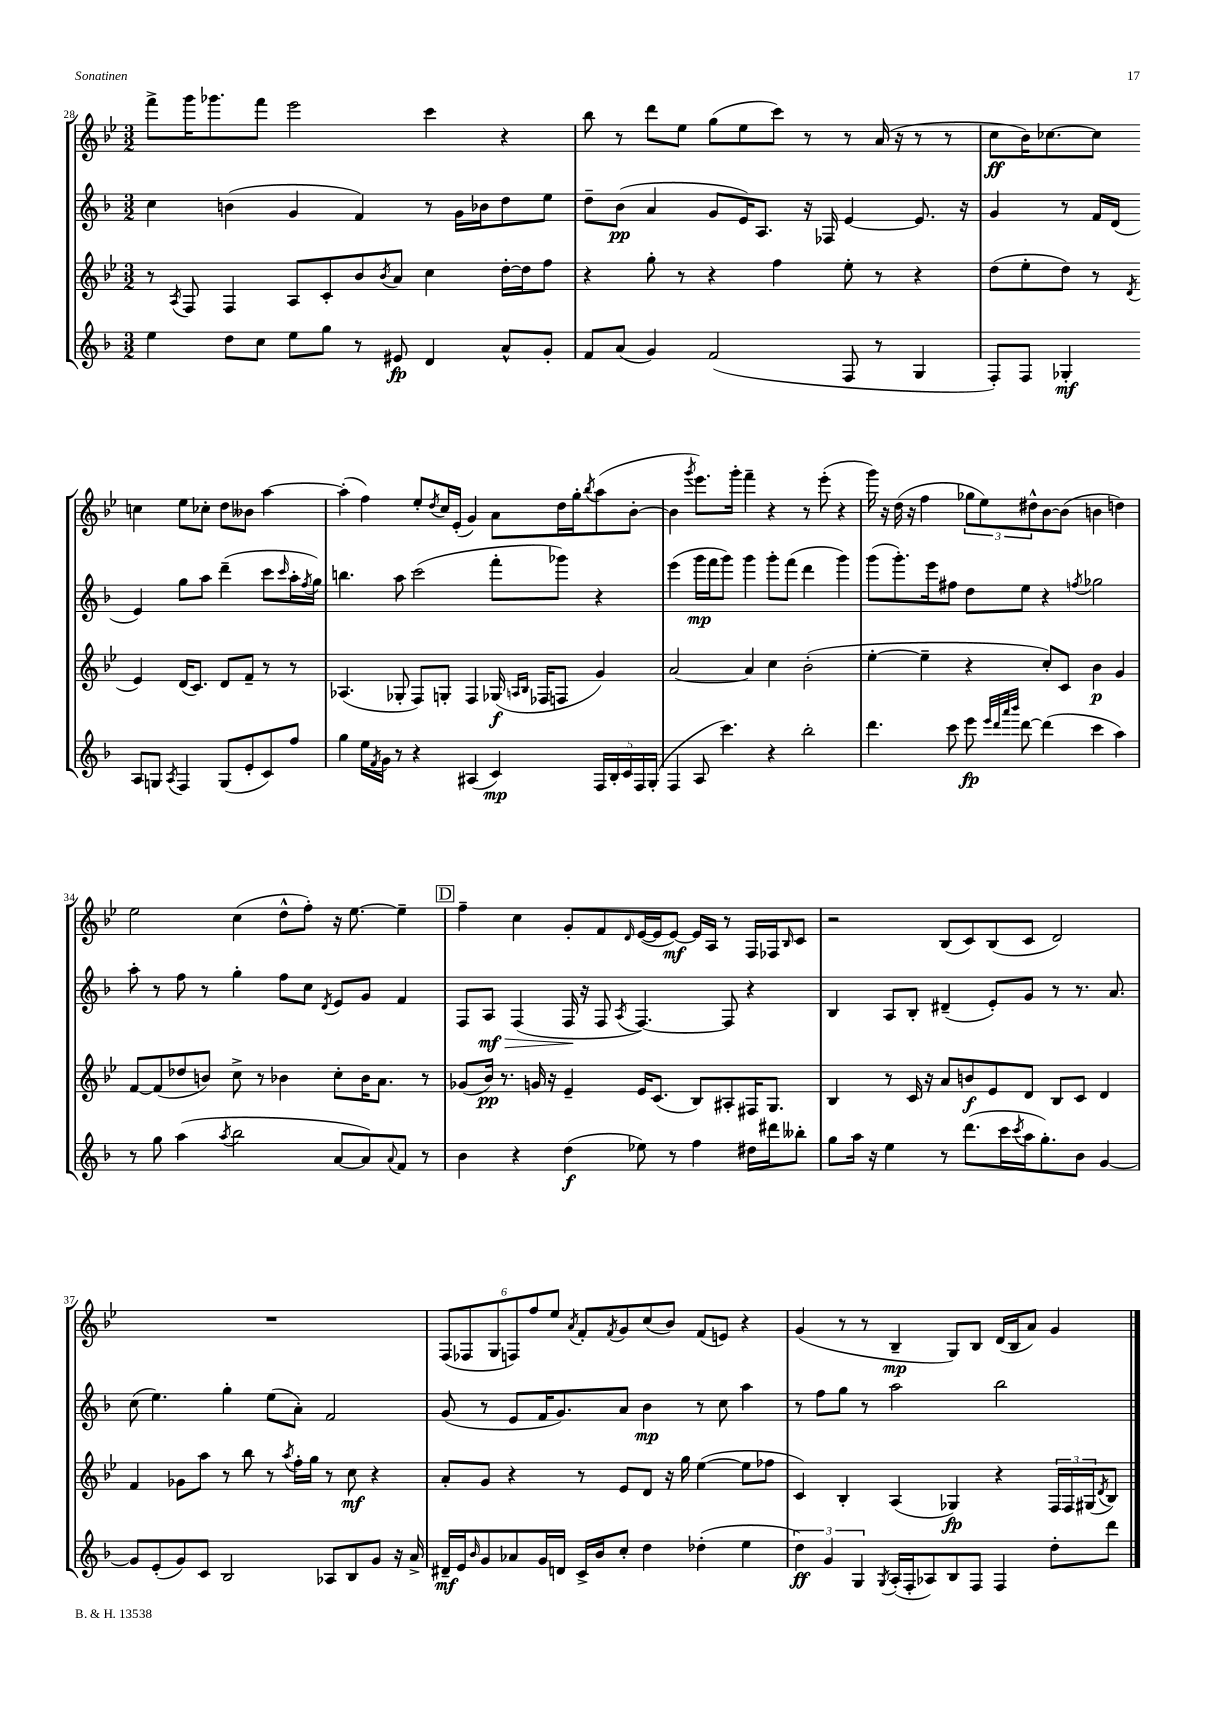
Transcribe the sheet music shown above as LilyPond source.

<<
\new StaffGroup <<
\new Staff = "s0" {
    \clef treble \key bes \major \numericTimeSignature \time 3/2
    f'''8-> g'''16 ges'''8. f'''8 ees'''2 c'''4 r4 |
    bes''8 r8 d'''8 ees''8 g''8( ees''8 c'''8) r8 r8 a'16( r16 r8 r8 |
    c''8\ff bes'16) ces''8.~ ces''8 c''4 ees''8 ces''8-. d''8 beses'8 a''4~ |
    a''4-.( f''4) ees''8-. \acciaccatura { d''8 } c''16 ees'16-.( g'4) a'8 d''16 g''16-. \acciaccatura { bes''8 } a''8( bes'8~-. |
    bes'4 \acciaccatura { g'''8 } ees'''8.) g'''16-. f'''4-- r4 r8 ees'''8-.( r4 |
    g'''16) r16 d''16( r16 f''4 \tuplet 3/2 { ges''8 ees''8) dis''8-^ } bes'8~ bes'8( b'4 d''4) |
    ees''2 c''4( d''8-^ f''8-.) r16 ees''8.~ ees''4-- |
    \mark \markup { \box "D" } f''4-- c''4 g'8-. f'8 \grace { d'16 } ees'16~( ees'16 ees'8~\mf) ees'16 a16 r8 f16 fes16 \grace { bes16 } c'8 |
    r2 bes8( c'8) bes8( c'8 d'2) |
    R1. |
    \tuplet 6/4 { f8( fes8 g8 f8) f''8 ees''8 } \acciaccatura { a'8 } f'8-. \acciaccatura { f'8 } g'8 c''8( bes'8) f'8( e'8) r4 |
    g'4( r8 r8 bes4--\mp g8) bes8 d'16( bes16 a'8) g'4 \bar "|." |
}
\new Staff = "s1" {
    \clef treble \key f \major \numericTimeSignature \time 3/2
    c''4 b'4( g'4 f'4) r8 g'16 bes'16 d''8 e''8 |
    d''8-- bes'8\pp( a'4 g'8 e'16) a8. r16 fes16 e'4~ e'8. r16 |
    g'4 r8 f'16 d'16( e'4) g''8 a''8 d'''4--( c'''8 \grace { c'''16 } a''16-. \acciaccatura { f''8 } g''16) |
    b''4. a''8 c'''2( f'''8-. ges'''8) r4 |
    e'''4( g'''16\mp f'''16 g'''8) g'''4 g'''8-. f'''8( d'''4 g'''4) |
    g'''8( g'''8.-.) e'''16 fis''8 d''8 e''8 r4 \acciaccatura { f''8 } ges''2 |
    a''8-. r8 f''8 r8 g''4-. f''8 c''8 \acciaccatura { d'8 } e'8 g'8 f'4 |
    \mark \markup { \box "D" } f8 a8\mf\> f4( f16\! r16 f8 \acciaccatura { a8 } f4.~) f8 r4 |
    bes4 a8 bes8-. dis'4--( e'8-.) g'8 r8 r8. a'8. |
    c''8( e''4.) g''4-. e''8( a'8-.) f'2 |
    g'8( r8 e'8 f'16 g'8.) a'8 bes'4\mp r8 c''8 a''4 |
    r8 f''8 g''8 r8 a''2 bes''2 \bar "|." |
}
\new Staff = "s2" {
    \clef treble \key bes \major \numericTimeSignature \time 3/2
    r8 \acciaccatura { a8 } f8 f4 a8 c'8-. bes'8 \acciaccatura { bes'8 } a'8 c''4 d''16~-. d''16 f''8 |
    r4 g''8-. r8 r4 f''4 ees''8-. r8 r4 |
    d''8( ees''8-. d''8) r8 \acciaccatura { d'8 } ees'4 d'16( c'8.) d'8 f'8-- r8 r8 |
    aes4.( ges8-. f8) g8-. f4 ges16\f( \grace { a16 bes16 } fes16 f8 g'4) |
    a'2~ a'4 c''4 bes'2-.( |
    ees''4~-. ees''4-- r4 c''8-.) c'8 bes'4\p g'4 |
    f'8~ f'8( des''8 b'8) c''8-> r8 bes'4 c''8-. bes'16 a'8. r8 |
    \mark \markup { \box "D" } ges'8( bes'16\pp) r8. g'16 r16 ees'4-- ees'16 c'8.( bes8) ais8-. fis16 g8. |
    bes4 r8 c'16 r16 a'8 b'8\f ees'8 d'8 bes8 c'8 d'4 |
    f'4 ges'8 a''8 r8 bes''8 r8 \acciaccatura { a''8 } f''16-. g''16 r8 c''8\mf r4 |
    a'8-. g'8 r4 r8 ees'8 d'8 r16 g''16 ees''4~( ees''8 fes''8 |
    c'4) bes4-. a4( ges4\fp) r4 \tuplet 3/2 { f16 f16 gis16( } \acciaccatura { d'8 } bes8) \bar "|." |
}
\new Staff = "s3" {
    \clef treble \key f \major \numericTimeSignature \time 3/2
    e''4 d''8 c''8 e''8 g''8 r8 eis'8\fp d'4 a'8-^ g'8-. |
    f'8 a'8( g'4) f'2( f8 r8 g4 |
    f8-.) f8 ges4-.\mf a8 g8 \acciaccatura { a8 } f4 g8( e'8-. c'8) f''8 |
    g''4 e''16 \acciaccatura { f'8 } g'16 r8 r4 ais4( c'4\mp) \tuplet 5/4 { f16 bes16-. c'16 f16 g16-.( } |
    f4 a8 c'''4.) r4 bes''2-. |
    d'''4. c'''8 e'''8\fp \grace { e'''32 d'''32 a'''32 bes'''32 } d'''8~ d'''4( c'''4 a''4) |
    r8 g''8 a''4( \acciaccatura { a''8 } bes''2 a'8~ a'8) \appoggiatura { a'8 } f'8 r8 |
    \mark \markup { \box "D" } bes'4 r4 d''4\f( ees''8) r8 f''4 dis''16 dis'''16 beses''8-. |
    g''8 a''16 r16 e''4 r8 d'''8.( c'''16 \acciaccatura { c'''8 } a''16 g''8.-.) bes'8 g'4~ |
    g'8 e'8-.( g'8) c'8 bes2 aes8 bes8 g'8 r16 a'16-> |
    dis'16--\mf e'16 \grace { bes'16 } g'8 aes'8 g'16 d'16 c'16-> bes'16 c''8-. d''4 des''4-.( e''4 |
    \tuplet 3/2 { d''4\ff) g'4 g4 } \acciaccatura { g8 } a16-.( f16-. aes8) bes8 f8 f4 d''8-. d'''8 \bar "|." |
}
>>
>>
\layout { \context { \Score currentBarNumber = #28 } }
